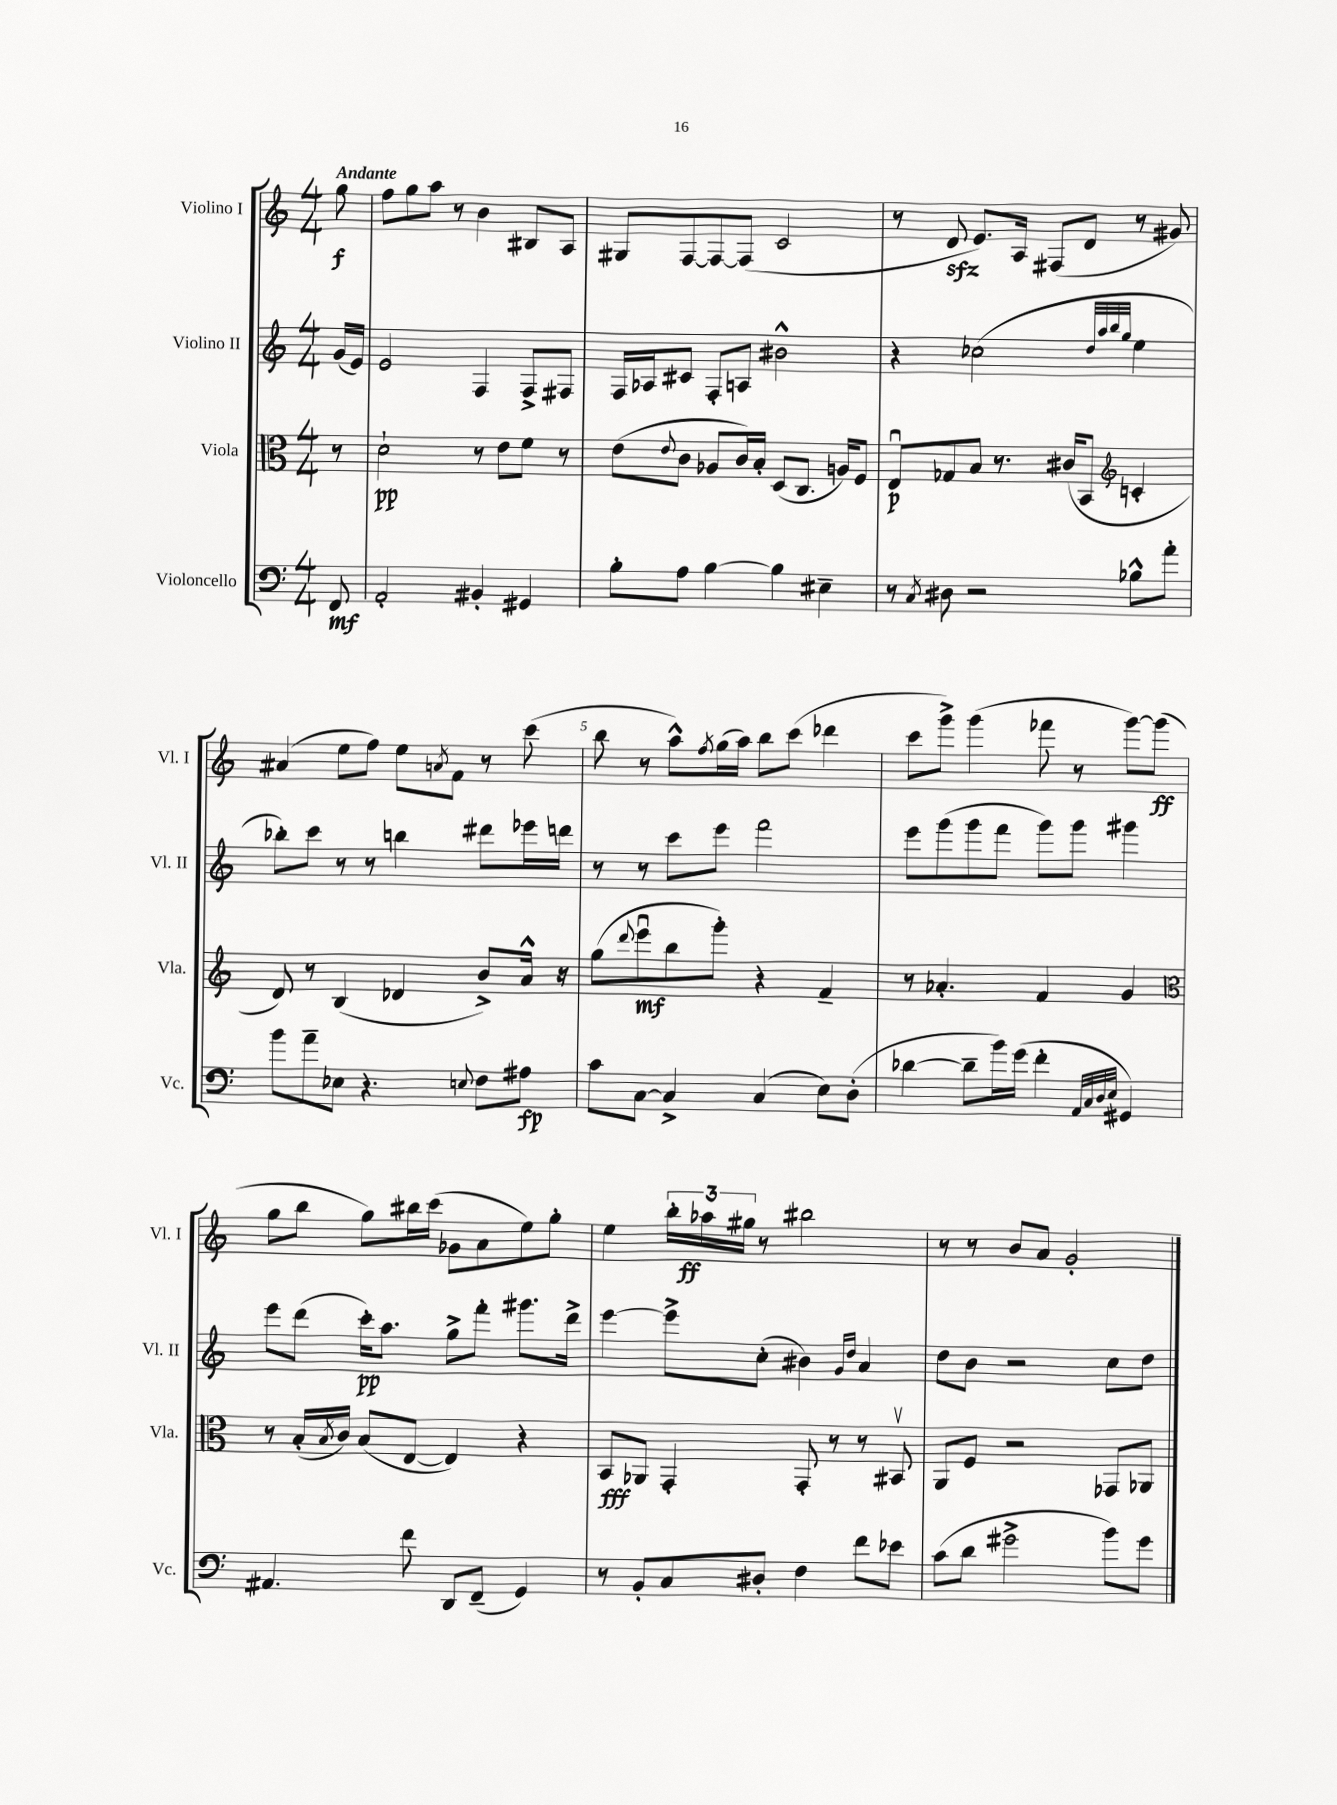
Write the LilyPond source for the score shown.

<<
\new StaffGroup <<
\new Staff = "s0" \with { instrumentName = "Violino I" shortInstrumentName = "Vl. I" } {
    \clef treble \key c \major \numericTimeSignature \time 4/4 \partial 8 \tempo "Andante"
    g''8\f |
    f''8 g''8 a''8 r8 b'4 bis8 a8 |
    gis8 f8~ f8~ f8( c'2 |
    r8 d'8\sfz e'8.) a16 fis8( d'8 r8 gis'8) |
    ais'4( e''8 f''8) e''8 \acciaccatura { a'8 } f'8 r8 c'''8( |
    b''8 r8 a''8-^) \acciaccatura { f''8 } g''16( a''16) b''8 c'''8( des'''4 |
    c'''8 g'''8->) g'''4( fes'''8 r8 g'''8~) g'''8\ff( |
    g''8 b''8 g''8) bis''16 c'''16( ges'8 a'8 e''8) g''8-. |
    e''4 \tuplet 3/2 { b''16-. aes''16\ff gis''16 } r8 bis''2 |
    r8 r8 b'8 a'8 g'2-. \bar "|." |
}
\new Staff = "s1" \with { instrumentName = "Violino II" shortInstrumentName = "Vl. II" } {
    \clef treble \key c \major \numericTimeSignature \time 4/4 \partial 8
    g'16( e'16) |
    e'2 f4 f8-> fis8 |
    f16 aes16 cis'8 f8-. a8 bis'2-^ |
    r4 ces''2( \grace { d''32 a''32 b''32 g''32 } e''4 |
    bes''8-.) c'''8 r8 r8 b''4 dis'''8 ees'''16 d'''16 |
    r8 r8 c'''8 e'''8 f'''2 |
    e'''8 g'''8( g'''8 f'''8 g'''8) g'''8 gis'''4 |
    e'''8 d'''8( c'''16-.\pp) a''8. g''8-> f'''8-. gis'''8. d'''16-> |
    e'''4~ e'''8-> c''8-.( bis'4) \grace { g'16 d''16 } a'4 |
    d''8 b'8 r2 c''8 d''8 \bar "|." |
}
\new Staff = "s2" \with { instrumentName = "Viola" shortInstrumentName = "Vla." } {
    \clef alto \key c \major \numericTimeSignature \time 4/4 \partial 8
    r8 |
    d'2-!\pp r8 e'8 f'8 r8 |
    e'8( \appoggiatura { e'8 } c'8 aes8 c'16) b16-. d8( c8. a16) f8 |
    e8\downbow\p ges8 b8 r8. cis'16( b,8 \clef treble c'4-. |
    d'8) r8 b4( des'4 b'8->) a'16-^ r16 |
    g''8( \appoggiatura { d'''8 } e'''8\downbow\mf b''8 g'''8-.) r4 f'4-- |
    r8 aes'4.-. f'4 g'4 |
    \clef alto r8 b16-.( \acciaccatura { b8 } c'16) b8( e8~ e4) r4 |
    b,8\fff aes,8 g,4-. g,8-. r8 r8 bis,8\upbow |
    a,8 f8 r2 ges,8 aes,8 \bar "|." |
}
\new Staff = "s3" \with { instrumentName = "Violoncello" shortInstrumentName = "Vc." } {
    \clef bass \key c \major \numericTimeSignature \time 4/4 \partial 8
    f,8\mf |
    a,2-. bis,4-. gis,4 |
    b8-. a8 b4~ b4 eis4-- |
    r8 \acciaccatura { c8 } dis8 r2 bes8-^ a'8-. |
    b'8 a'8-- ees8 r4. \appoggiatura { e8 } f8 ais8\fp |
    c'8 c8~ c4-> c4( e8) d8-.( |
    des'4~ des'8-- b'16) g'16( f'4-. \grace { a,32 c32 d32 e32 } gis,4) |
    ais,4. f'8 d,8 f,8--( g,4) |
    r8 b,8-. c8 dis8-. f4 f'8 ees'8 |
    c'8( d'8 gis'2-> b'8) gis'8 \bar "|." |
}
>>
>>
\layout { \context { \Score \override BarNumber.break-visibility = ##(#f #t #t) barNumberVisibility = #(every-nth-bar-number-visible 5) } }
